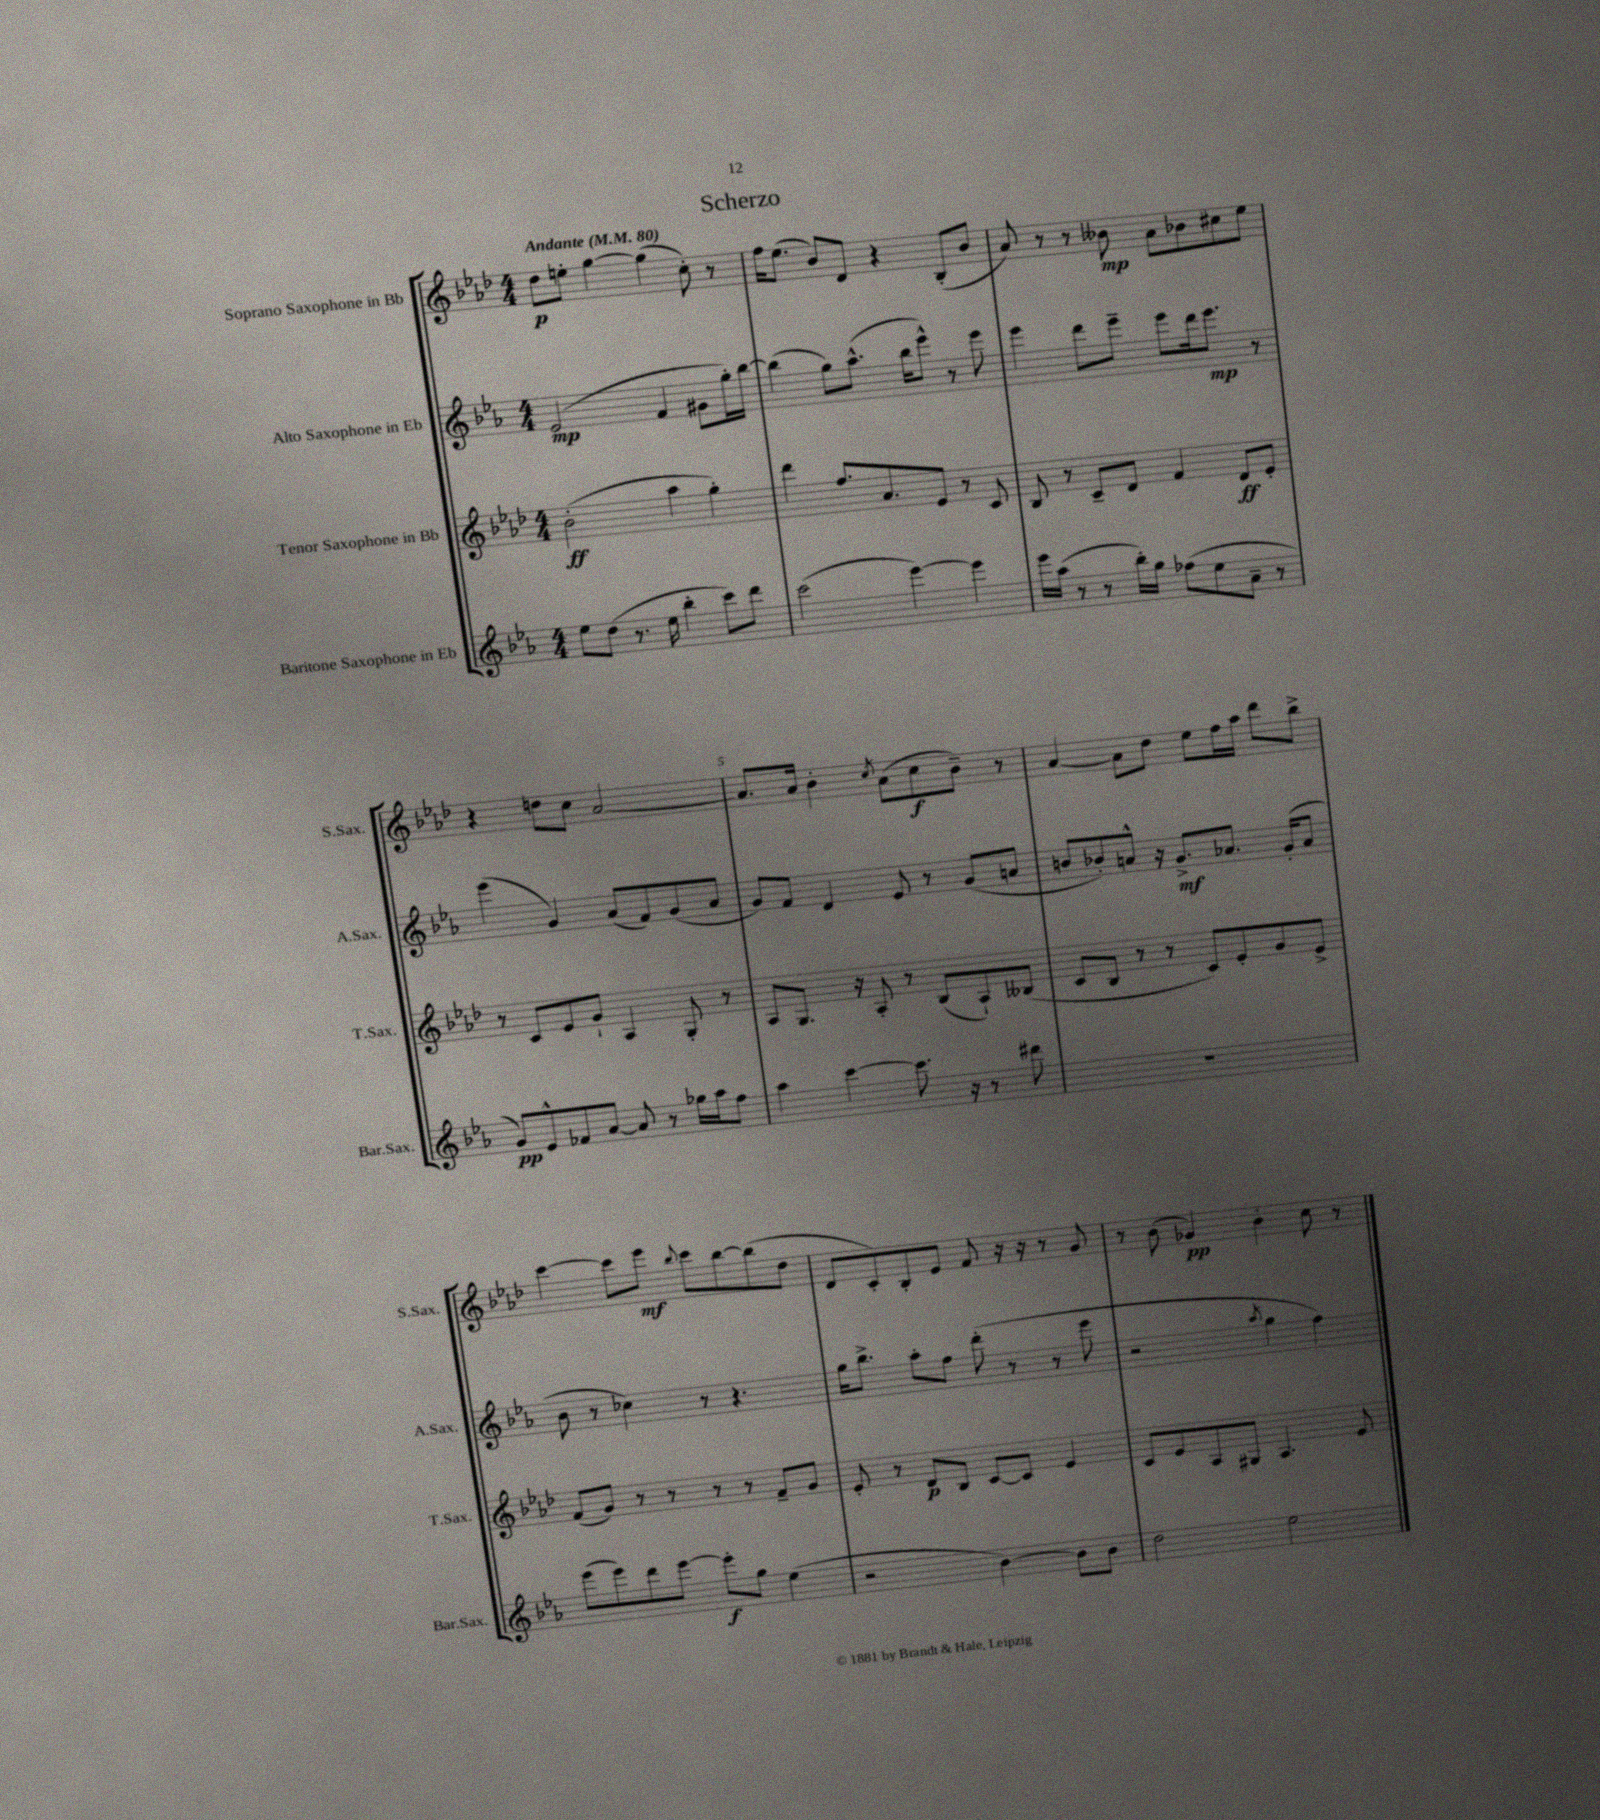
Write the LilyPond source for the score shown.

\header { title = "Scherzo" }
<<
\new StaffGroup <<
\new Staff = "s0" \with { instrumentName = "Soprano Saxophone in Bb" shortInstrumentName = "S.Sax." } {
    \clef treble \key aes \major \numericTimeSignature \time 4/4 \tempo "Andante" 4 = 80
    des''8\p e''8-. g''4~ g''4( c''8-.) r8 |
    f''16 ees''8.( bes'8) des'8 r4 bes8-.( bes'8 |
    aes'8) r8 r8 beses'8\mp aes'8 bes'8 cis''8 ees''8 |
    r4 d''8 c''8 aes'2~ |
    aes'8. aes'16 bes'4-. \acciaccatura { c''8 } aes'8( c''8\f bes'8--) r8 |
    aes'4~ aes'8 des''8 ees''8 f''16 aes''16 des'''8 bes''8-> |
    c'''4~ c'''8 ees'''8\mf \appoggiatura { bes''8 } c'''8 bes''8~ bes''8( des''8 |
    des'8 c'8-.) bes8-. ees'8 f'8 r16 r16 r8 g'8 |
    r8 bes'8( ges'4\pp) bes'4-. c''8 r8 \bar "|." |
}
\new Staff = "s1" \with { instrumentName = "Alto Saxophone in Eb" shortInstrumentName = "A.Sax." } {
    \clef treble \key ees \major \numericTimeSignature \time 4/4
    ees'2\mp( f'4 gis'8 g''16-.) bes''16~ |
    bes''4( g''8) aes''8.-^( bes''16 ees'''8-^) r8 ees'''8 |
    ees'''4 d'''8 ees'''8-- ees'''8 d'''16 ees'''8.\mp r8 |
    ees'''4( g'4) aes'8( f'8) g'8( aes'8 |
    g'8) f'8 d'4 ees'8 r8 g'8( a'8 |
    b'8 bes'8-.) a'8-^ r16 g'8.->\mf aes'8. g'16-.( aes'8 |
    bes'8 r8 ces''4) r8 r4. |
    g''16 bes''8.-> aes''8-. f''8 d'''8-.( r8 r8 ees'''8 |
    r2 \acciaccatura { aes''8 } g''4 f''4) \bar "|." |
}
\new Staff = "s2" \with { instrumentName = "Tenor Saxophone in Bb" shortInstrumentName = "T.Sax." } {
    \clef treble \key aes \major \numericTimeSignature \time 4/4
    bes'2-.\ff( aes''4 g''4-.) |
    des'''4 f''8. aes'8. ees'8 r8 c'8 |
    bes8 r8 c'8-- des'8 f'4 des'8\ff ees'8-. |
    r8 c'8 ees'8 g'8-! aes4 g8-. r8 |
    aes8 g8. r16 aes8-. r8 bes8( aes8-!) beses8( |
    c'8 bes8 r8 r8 c'8) ees'8-. g'8 ees'8-> |
    f'8( g'8) r8 r8 r8 r8 f'8-- g'8 |
    ees'8-. r8 des'8\p bes8 c'8~ c'8 ees'4 |
    c'8 ees'8 aes8 gis8 aes4. ees'8 \bar "|." |
}
\new Staff = "s3" \with { instrumentName = "Baritone Saxophone in Eb" shortInstrumentName = "Bar.Sax." } {
    \clef treble \key ees \major \numericTimeSignature \time 4/4
    ees''8 d''8( r8. ees''16 bes''4-. c'''8) d'''8 |
    c'''2( ees'''4~) ees'''4 |
    ees'''16 aes''16( r8 r8 bes''16-.) g''16 fes''8( ees''8 aes'8-- r8 |
    g'8\pp) ees'8-^ fes'8 aes'8~ aes'8 r8 ges''16 aes''16 f''8 |
    aes''4 c'''4~ c'''8. r16 r8 dis'''8 |
    r1 |
    ees'''8( ees'''8) d'''8 ees'''8~ ees'''8-.\f g''8 ees''4( |
    r2 bes'4~) bes'8 bes'8 |
    d''2 ees''2 \bar "|." |
}
>>
>>
\layout { \context { \Score \override BarNumber.break-visibility = ##(#f #t #t) barNumberVisibility = #(every-nth-bar-number-visible 5) } }
